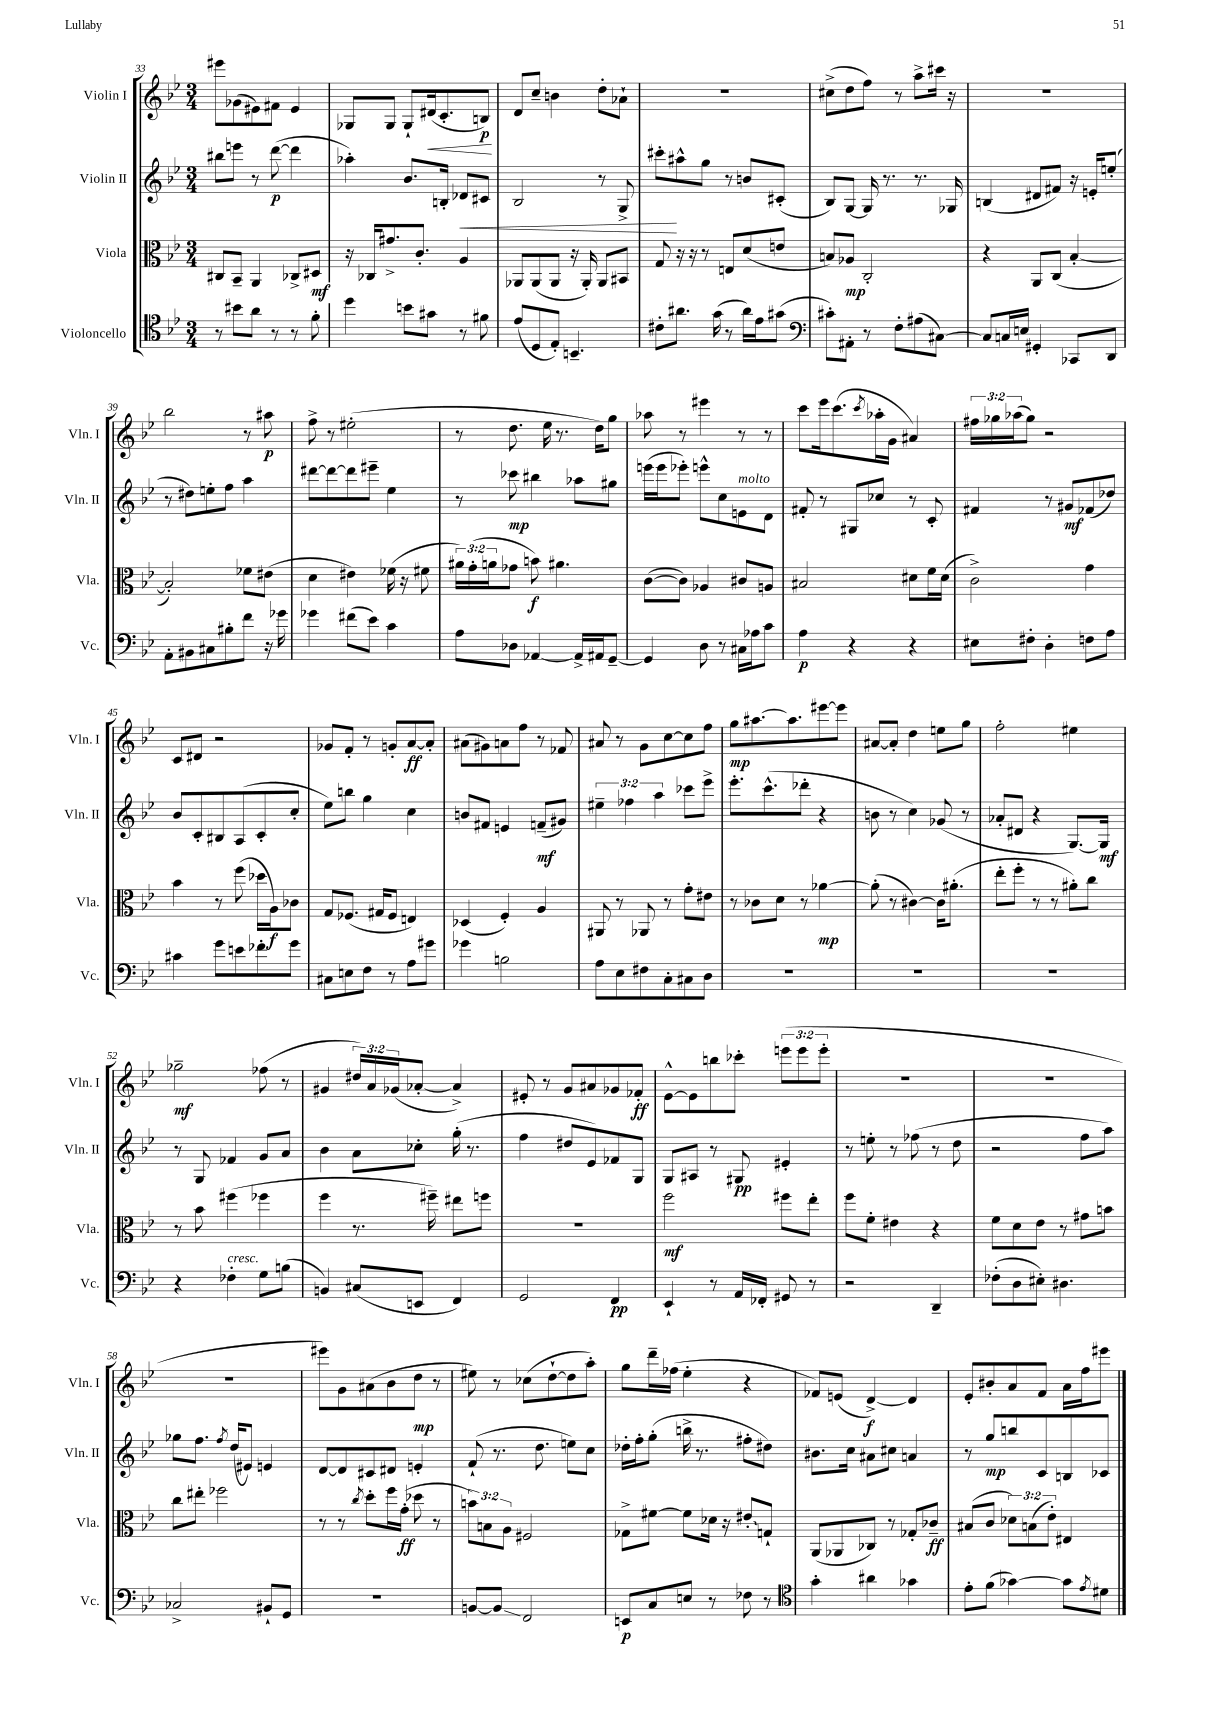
<<
\new StaffGroup <<
\new Staff = "s0" \with { instrumentName = "Violin I" shortInstrumentName = "Vln. I" } {
    \clef treble \key bes \major \numericTimeSignature \time 3/4 \override Staff.TupletNumber.text = #tuplet-number::calc-fraction-text
    eis'''8 ges'8( eis'8) fis'8 eis'4 |
    ges8 ges8 ges8-! dis'16\<( c'8.-. b8\p\!) |
    d'8 c''8-- b'4 d''8-. aes'8-! |
    R2. |
    cis''8->( d''8 f''8) r8 a''8-> cis'''16 r16 |
    R2. |
    bes''2 r8 ais''8\p |
    f''8-> r8 eis''2-.( |
    r8 d''8. ees''16 r8. d''16) g''8 |
    aes''8 r8 eis'''4 r8 r8 |
    c'''8 ees'''16 c'''8.( \acciaccatura { c'''8 } aes''16-. g'16 ais'4) |
    \tuplet 3/2 { fis''16 ges''16 aes''16( } ges''8) r2 |
    c'8 dis'8 r2 |
    ges'8 f'8-. r8 g'8-. a'8~\ff a'8-. |
    ais'8( gis'8) a'8 f''8 r8 fes'8 |
    ais'8 r8 g'8 c''8~ c''8 f''8 |
    g''8\mp ais''8.~ ais''8. eis'''8~ eis'''8 |
    ais'8~ ais'8-. d''4 e''8 g''8 |
    f''2-. eis''4 |
    ges''2--\mf fes''8( r8 |
    gis'4 \tuplet 3/2 { dis''16) a'16 ges'16( } aes'8~-. aes'4->) |
    eis'8-. r8 g'8 ais'8 ges'8 fes'8-.\ff |
    ees'8~-^ ees'8 b''8 ces'''8-. \tuplet 3/2 { e'''8( e'''8 e'''8-. } |
    R2. |
    R2. |
    R2. |
    eis'''8) g'8 ais'8( bes'8 d''8\mp r8 |
    eis''8) r8 ces''8( d''8~-! d''8 a''8-.) |
    g''8 d'''16-- fes''16( ees''4-. r4 |
    fes'8) e'8( d'4~->\f) d'4 |
    ees'8-. bis'8-. a'8 f'8 a'16 f''16 eis'''8 \bar "|." |
}
\new Staff = "s1" \with { instrumentName = "Violin II" shortInstrumentName = "Vln. II" } {
    \clef treble \key bes \major \numericTimeSignature \time 3/4 \override Staff.TupletNumber.text = #tuplet-number::calc-fraction-text
    bis''8 e'''8 r8 d'''8~\p( d'''4 |
    aes''4-.) bes'8. b16-. des'8\< cis'8 |
    bes2 r8 g8-> |
    cis'''8-.\! ais''8-^ g''8 r8 b'8 cis'8-.( |
    bes8) g8~ g16 r8. r8. ges16 |
    b4( dis'8 fis'8) r16 e'16-. e''8-.( |
    r8 dis''8) e''8-. f''8 a''4 |
    dis'''8~ dis'''8~ dis'''8 eis'''8-- ees''4 |
    r8 ces'''8\mp bis''4 aes''8 gis''8 |
    e'''16( e'''16 ees'''8-.) e'''8-^ c''8 e'8^\markup { \italic "molto" } d'8 |
    fis'8-. r8 gis8 ces''8 r8 c'8-. |
    fis'4 r8 gis'8\mf fes'8( des''8) |
    bes'8 c'8-. bis8 a8( c'8-. c''8-. |
    ees''8) b''8 g''4 c''4 |
    b'8 fis'8 e'4 f'8--\mf( gis'8) |
    \tuplet 3/2 { eis''4-- fes''4 a''4 } ces'''8 ees'''8-> |
    ees'''8.-. c'''8.-^( des'''8-. r4 |
    b'8 r8 c''4) ges'8( r8 |
    aes'8-. dis'8 r4 g8.~) g16\mf |
    r8 g8 fes'4 g'8 a'8 |
    bes'4 a'8 ces''8-. g''16-.( r8. |
    f''4 dis''8 ees'8) fes'8 g8 |
    g8 ais8 r8 gis8\pp eis'4-. |
    r8 e''8-. r8 fes''8( r8 d''8 |
    r2 f''8 a''8) |
    ges''8 f''8. \acciaccatura { f''8 } d''16( eis'8) e'4 |
    d'8~ d'8 cis'8 dis'8 e'4-. |
    f'8-!( r8. d''8. e''8) c''8 |
    des''16-. f''16-. g''8-.( b''16-> r8. fis''8-. dis''8) |
    bis'8. c''16 ais'8 cis''8 a'4 |
    r8 g''8\mp b''8 c'8 b8 ces'8 \bar "|." |
}
\new Staff = "s2" \with { instrumentName = "Viola" shortInstrumentName = "Vla." } {
    \clef alto \key bes \major \numericTimeSignature \time 3/4 \override Staff.TupletNumber.text = #tuplet-number::calc-fraction-text
    cis8 bes,8-- a,4 ces8-> dis8\mf |
    r16 ces16 gis'8.-> c'8.-. a4 |
    aes,8 aes,8( aes,8 r16 aes,16-.) aes,8 bis,8 |
    g8 r16 r16 r8 e8 d'8( e'8 |
    b8) aes8\mp c2-. |
    r4 a,8 c8( bes4~-. |
    bes2-.) fes'8 eis'8( |
    d'4 eis'4) fes'16( r16 fis'8 |
    \tuplet 3/2 { ais'16) g'16-.( a'16 } ges'8 b'8\f) ais'4. |
    c'8~( c'8) aes4 cis'8 a8 |
    bis2 dis'8 f'16 dis'16( |
    c'2->) g'4 |
    bes'4 r8 f''8( des''16 a16\f) ces'8 |
    g8 fes8.( gis16 fes8 e4) |
    des4( f4-.) a4 |
    ais,8 r8 aes,8 r8 g'8-. eis'8 |
    r8 ces'8 d'8 r8 aes'4~\mp |
    aes'8-.( r8 cis'4~) cis'16 ais'8.-.( |
    ees''8-. f''8-. r8 r8 ais'8-.) c''8 |
    r8 bes'8 fis''4( fes''4 |
    f''4 r8. fis''16--) eis''8 f''8 |
    R2. |
    f''2\mf fis''8 ees''8-. |
    f''8 f'8-. eis'4 r4 |
    f'8 d'8 ees'8 r8 gis'8 b'8 |
    c''8 eis''8-. fes''2 |
    r8 r8 \acciaccatura { c''8 } d''8-. f''16 g'16-.\ff( des''8 r8 |
    \tuplet 3/2 { b'8) b8 a8 } fis2 |
    ges8-> fis'8~ fis'8 des'16 r16 \once \override Glissando.style = #'zigzag eis'8-.\glissando g8-! |
    a,8( aes,8 ces8) r8 ges8-. ces'8--\ff |
    bis8( c'8 \tuplet 3/2 { des'8) b8( ees'8-.) } eis4 \bar "|." |
}
\new Staff = "s3" \with { instrumentName = "Violoncello" shortInstrumentName = "Vc." } {
    \clef tenor \key bes \major \numericTimeSignature \time 3/4
    r8 bis'8 a'8 r8 r8 f'8-. |
    d''4 b'8 gis'8 r8 fis'8 |
    ees'8( d8 ees8-.) b,4.-- |
    cis'8-. ais'8. g'16( r8 ais'16) ees'16 gis'8( |
    \clef bass cis'8-.) ais,8-. r8 f8-. ais8( cis8~) |
    cis8 c16 e16 gis,4-. ces,8 d,8 |
    a,8-. bis,8 cis8 bis8-. f'8 r16 ges'16 |
    ges'4 fis'8( ees'8) c'4 |
    a8 des8 aes,4~ aes,16-> ais,16 g,8~-- |
    g,4 d8 r8 cis16 aes16 c'8 |
    a4\p r4 r4 |
    eis8 fis8-. d4-. f8 a8 |
    cis'4 g'8 e'8 fes'8-. g'8 |
    cis8 e8 f8 r8 a8 gis'8 |
    ges'4 b2 |
    a8 ees8 fis8 c8-. cis8 d8 |
    R2. |
    R2. |
    R2. |
    r4 fes4-.^\markup { \italic "cresc." } g8 b8( |
    b,4) cis8( e,8 f,4) |
    g,2 f,4\pp |
    ees,4-! r8 a,16 fes,16-. gis,8 r8 |
    r2 d,4-- |
    fes8-.( d8 eis8-.) dis4. |
    ces2-> bis,8-! g,8 |
    R2. |
    b,8~ b,8\glissando f,2 |
    e,8\p c8 e8 r8 fes8 r8 |
    \clef tenor g'4-. ais'4 ges'4 |
    ees'8-. f'8( ges'4~) ges'8 \acciaccatura { ees'8 } dis'8 \bar "|." |
}
>>
>>
\layout { \context { \Score currentBarNumber = #33 } }
